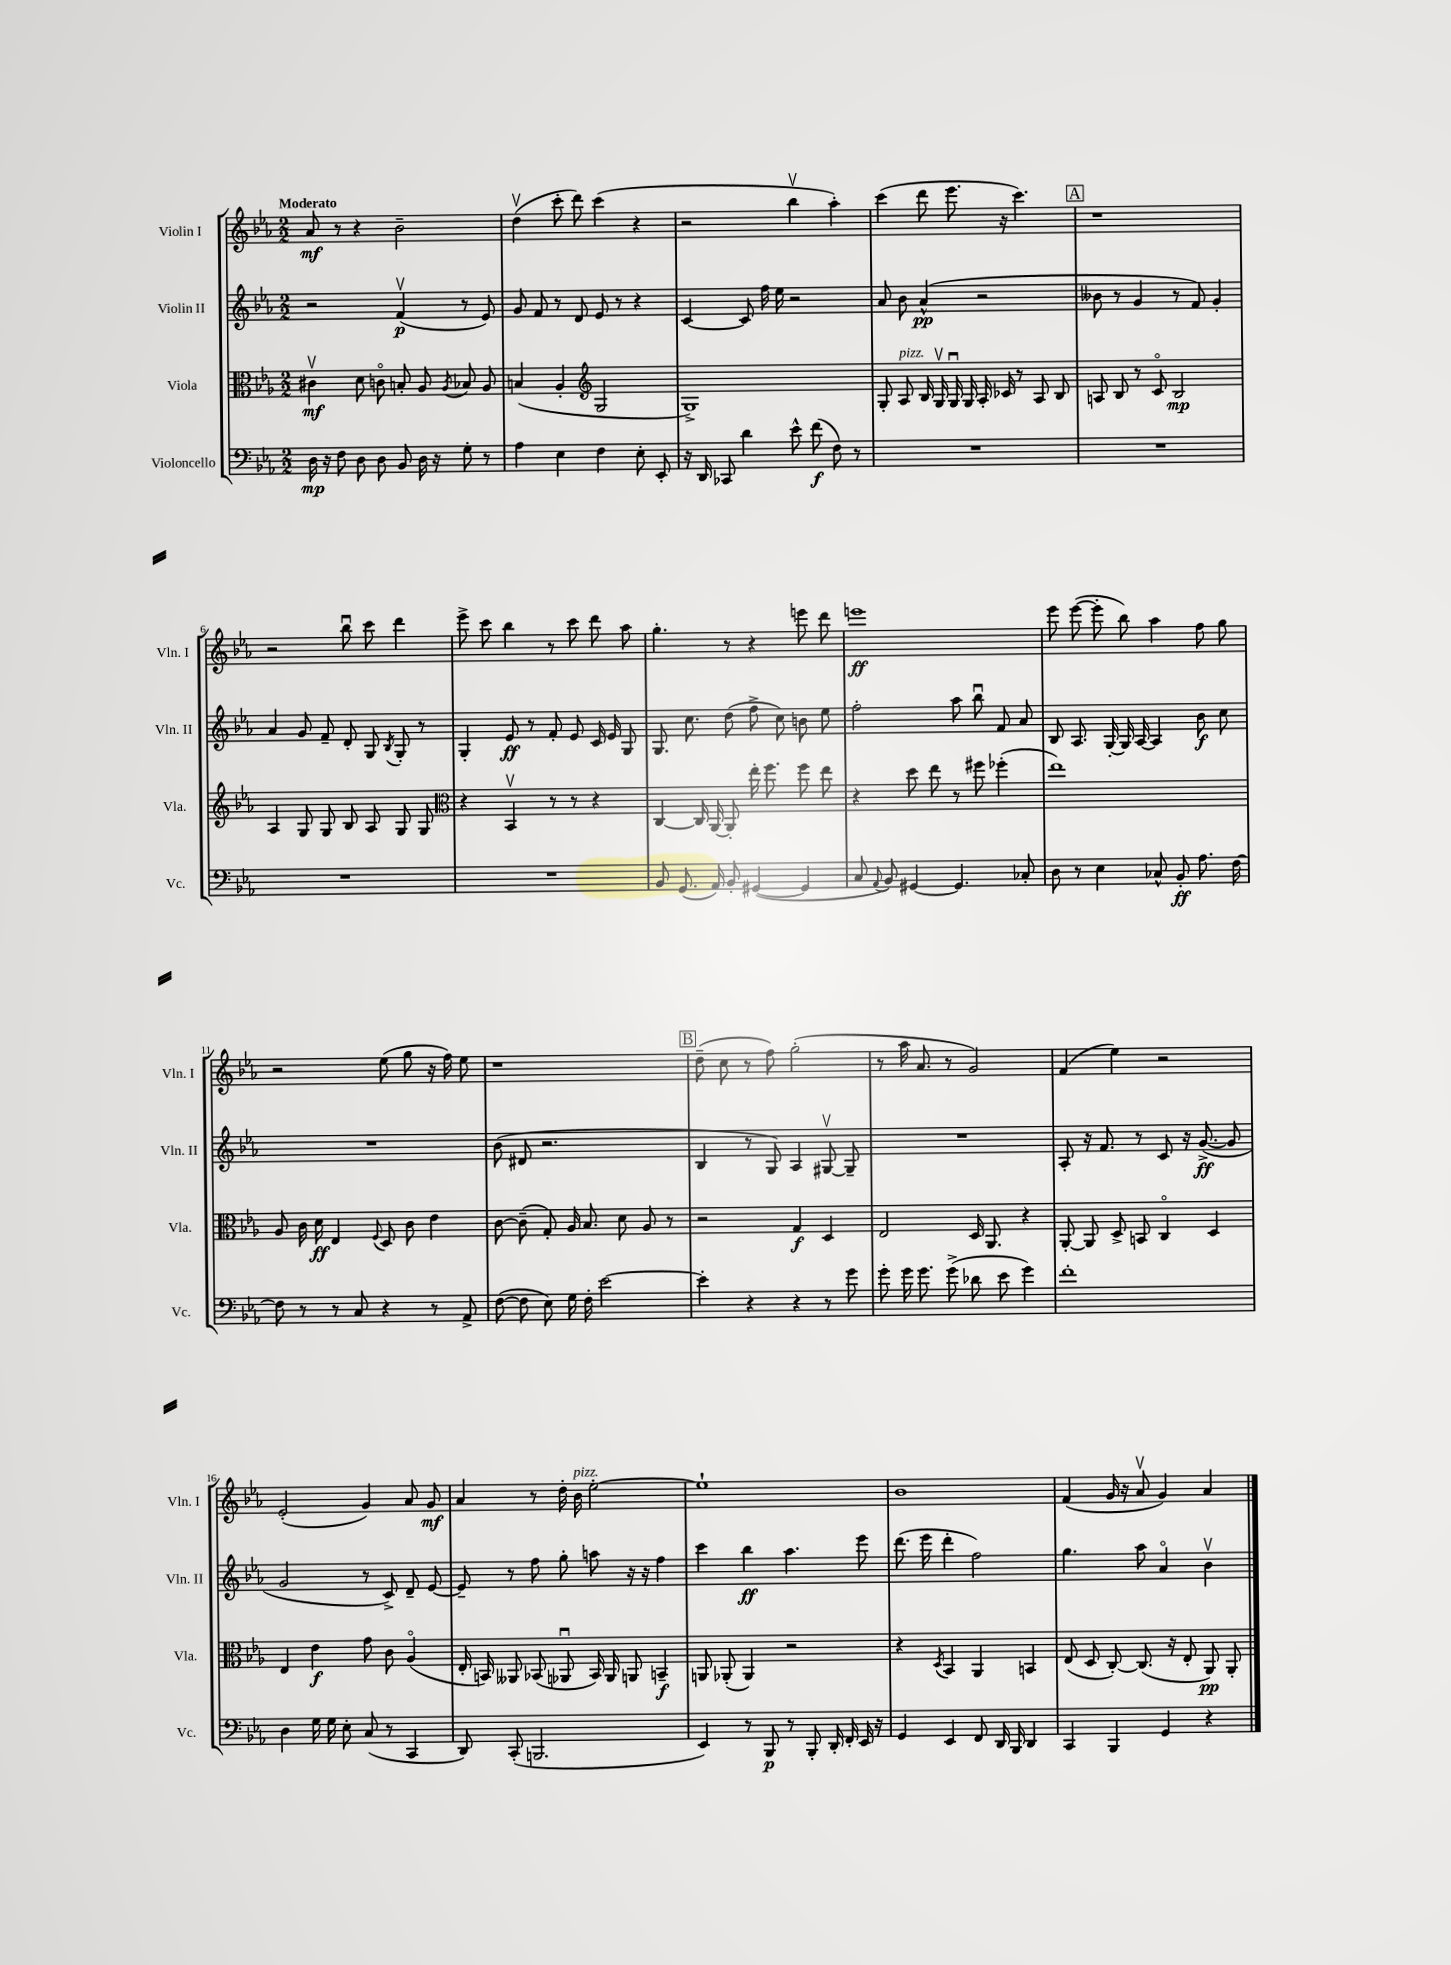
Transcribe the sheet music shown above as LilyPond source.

<<
\new StaffGroup <<
\new Staff = "s0" \with { instrumentName = "Violin I" shortInstrumentName = "Vln. I" } {
    \clef treble \key ees \major \numericTimeSignature \time 2/2 \tempo "Moderato"
    \autoBeamOff aes'8\mf r8 r4 bes'2-- |
    d''4\upbow( c'''8-. d'''8) c'''4( r4 |
    r2 bes''4\upbow aes''4-.) |
    c'''4( d'''8 ees'''8. r16 c'''4.) |
    \mark \markup { \box "A" } r1 |
    r2 bes''8\downbow c'''8 d'''4 |
    ees'''8-> c'''8 bes''4 r8 c'''8 d'''8 aes''8 |
    g''4.-. r8 r4 e'''8 d'''8 |
    e'''1\ff |
    ees'''8 ees'''8~( ees'''8-. bes''8) aes''4 f''8 g''8 |
    r2 ees''8( g''8 r16 f''16) ees''8 |
    r1 |
    \mark \markup { \box "B" } d''8--( c''8 r8 f''8) g''2-.( |
    r8 aes''16 aes'8. r8 g'2) |
    f'4( ees''4) r2 |
    ees'2-.( g'4) aes'8 g'8\mf |
    aes'4 r8 d''16-. bes'16^\markup { \italic "pizz." } ees''2~-. |
    ees''1-! |
    bes'1 |
    f'4( g'16 r16 aes'8\upbow g'4) aes'4 \bar "|." |
}
\new Staff = "s1" \with { instrumentName = "Violin II" shortInstrumentName = "Vln. II" } {
    \clef treble \key ees \major \numericTimeSignature \time 2/2
    \autoBeamOff r2 f'4\upbow\p( r8 ees'8) |
    g'8 f'8 r8 d'8 ees'8 r8 r4 |
    c'4~ c'8 f''16 ees''16 r2 |
    aes'8 bes'8 aes'4-^\pp( r2 |
    \mark \markup { \box "A" } beses'8 r8 g'4 r8 f'8) g'4-. |
    aes'4 g'8 f'8-- d'8-. g8 \acciaccatura { bes8 } g8-. r8 |
    g4-. ees'8\ff r8 f'8-. ees'8 c'16 ees'16 g8 |
    g8. c''8. d''8( f''8-> c''8) b'8 ees''8 |
    f''2-. aes''8 bes''8\downbow f'8 aes'8 |
    bes8 aes8. g16~-. g16 aes16~ aes4 bes'8\f c''8 |
    R1 |
    bes'8( dis'8 r2. |
    \mark \markup { \box "B" } bes4 r8 g8) aes4 gis8~\upbow gis8-- |
    R1 |
    aes8-. r16 f'8. r8 c'8 r16 g'8.~->\ff( g'8 |
    g'2 r8 c'8->) d'8-- ees'8~ |
    ees'8-- r8 f''8 g''8-. a''8 r16 r16 f''4 |
    c'''4 bes''4\ff aes''4. ees'''8 |
    d'''8.( ees'''16 d'''4-. f''2) |
    g''4. aes''8 aes'4\flageolet bes'4\upbow \bar "|." |
}
\new Staff = "s2" \with { instrumentName = "Viola" shortInstrumentName = "Vla." } {
    \clef alto \key ees \major \numericTimeSignature \time 2/2
    \autoBeamOff cis'4\upbow\mf d'8 c'8\flageolet b8-. aes8 \acciaccatura { aes8 } bes8 aes8 |
    b4( aes4-. \clef treble g2 |
    g1->) |
    g8-. aes8^\markup { \italic "pizz." } bes16 g16\upbow g16\downbow g16 aes16-. ces'16 r8 aes8 bes8 |
    \mark \markup { \box "A" } a8 bes8 r8 c'8\flageolet bes2\mp |
    aes4 g8 g8 bes8 aes8 g8 g8 |
    \clef alto r4 bes,4\upbow r8 r8 r4 |
    c4~ c16 aes,16~ aes,8-. ees''16-. f''8. f''8 ees''8 |
    r4 d''8 ees''8 r8 fis''8 fes''4-.( |
    ees''1) |
    aes8 c'16 d'16\ff ees4 \appoggiatura { f8 } d8 c'8 ees'4 |
    c'8~ c'8--( g8-.) aes16 bes8. d'8 aes8 r8 |
    \mark \markup { \box "B" } r2 g4\f d4 |
    ees2 d16 aes,8. r4 |
    aes,8~-. aes,8 d8-> b,8 c4\flageolet d4 |
    ees4 ees'4\f g'8 c'8 aes4\flageolet( |
    ees16-. b,16) aeses,8 bes,8( aes,8\downbow bes,16) aes,16 a,8 b,4--\f |
    a,8 aes,8-.( aes,4) r2 |
    r4 \acciaccatura { d8 } bes,4 aes,4 b,4 |
    ees8( d8 c8~-.) c8.( r16 ees8-. aes,8\pp) aes,8-. \bar "|." |
}
\new Staff = "s3" \with { instrumentName = "Violoncello" shortInstrumentName = "Vc." } {
    \clef bass \key ees \major \numericTimeSignature \time 2/2
    \autoBeamOff d16\mp r16 f8 d8 d8 bes,8 d16 r16 g8-. r8 |
    aes4 ees4 f4 ees8-. ees,8-. |
    r16 d,16 ces,8 d'4 ees'8-^ f'8\f( f8) r8 |
    R1 |
    \mark \markup { \box "A" } R1 |
    R1 |
    R1 |
    bes,8 g,8.( aes,16) bes,8-. gis,4~( gis,4 |
    c8 \appoggiatura { aes,8 } bes,8) gis,4~ gis,4. ces8-. |
    d8 r8 ees4 ces8-^ bes,8-.\ff aes8. f16~ |
    f8 r8 r8 c8 r4 r8 aes,8-> |
    f8~( f8 ees8) g16 f16-. ees'2~ |
    \mark \markup { \box "B" } ees'4-. r4 r4 r8 g'8 |
    g'8-. g'16 g'8. g'8->( des'8 ees'8 g'4) |
    f'1-. |
    d4 g16 g16 ees8-. c8( r8 c,4 |
    d,8) c,8-.( b,,2. |
    ees,4) r8 bes,,8\p r8 bes,,8-. d,16-. f,16-. ees,16 r16 |
    g,4 ees,4 f,8 d,16 bes,,16 d,4 |
    c,4 bes,,4 g,4 r4 \bar "|." |
}
>>
>>
